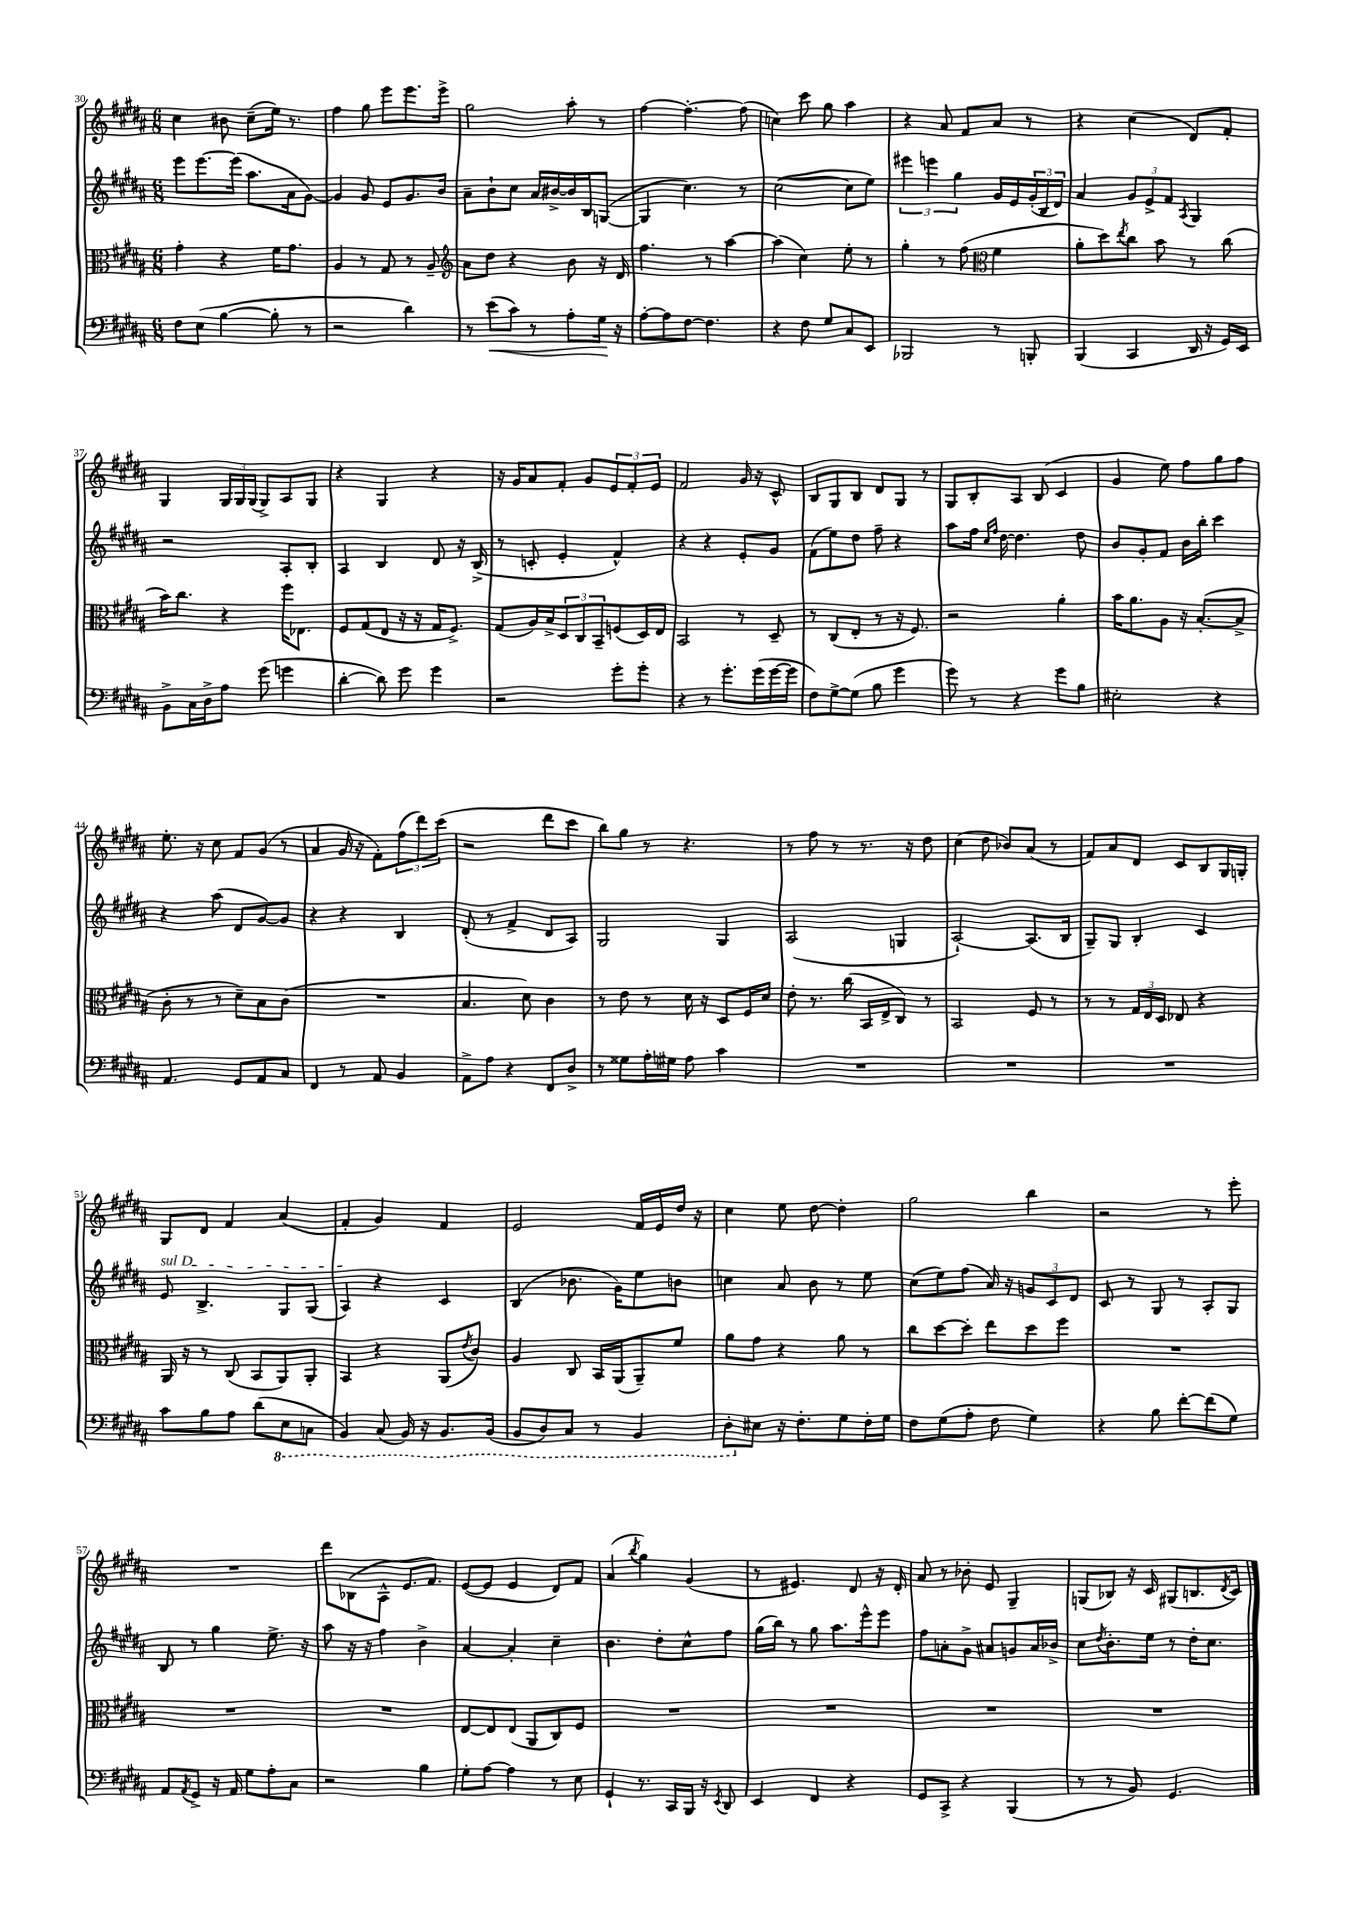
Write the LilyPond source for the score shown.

<<
\new StaffGroup <<
\new Staff = "s0" {
    \clef treble \key b \major \numericTimeSignature \time 6/8
    cis''4 bis'8 cis''8--( e''16) r8. |
    fis''4 gis''8 e'''8 e'''8. e'''16-> |
    gis''2 ais''8-. r8 |
    fis''4~ fis''4.~-. fis''8( |
    c''4) cis'''8 gis''8 ais''4 |
    r4 ais'8 fis'8 ais'8 r8 |
    r4 cis''4( dis'8) fis'8-. |
    gis4 \tuplet 3/2 { gis16 gis16 gis16( } gis8->) ais8 gis8 |
    r4 gis4 r4 |
    r16 gis'16 ais'8 fis'8-. gis'8 \tuplet 3/2 { e'8 fis'8-. e'8 } |
    fis'2 gis'16 r16 cis'8-^ |
    b8 gis8 b8 dis'8 gis8 r8 |
    gis8 b8-. ais8 b8( cis'4 |
    gis'4 e''8) fis''8 gis''8 fis''8 |
    e''8.-. r16 cis''8 fis'8 gis'8( r8 |
    ais'4 gis'16 r16 fis'8-.) \tuplet 3/2 { fis''8( dis'''8) cis'''8( } |
    r2 dis'''8 cis'''8 |
    b''8) gis''8 r8 r4. |
    r8 fis''8 r8 r8. r16 dis''8 |
    cis''4( dis''8 bes'8) ais'8( r8 |
    fis'8) ais'8 dis'8 cis'8 b8 gis16 g16-. |
    gis8 dis'8 fis'4 ais'4( |
    fis'4-. gis'4) fis'4 |
    e'2 fis'16 e'16 dis''16 r16 |
    cis''4 e''8 dis''8~ dis''4-. |
    gis''2 b''4 |
    r2 r8 e'''8-. |
    R2. |
    dis'''8 bes8( ais8-^ e'8. fis'8.) |
    e'8~( e'8 e'4 dis'8) fis'8 |
    ais'4( \acciaccatura { b''8 } gis''4) gis'4( |
    r8 eis'4.) dis'8 r16 dis'16-. |
    ais'8 r8 bes'8-. e'8 gis4-- |
    g8( bes8) r16 cis'16 gis8( b8. \acciaccatura { dis'8 } cis'16) \bar "|." |
}
\new Staff = "s1" {
    \clef treble \key b \major \numericTimeSignature \time 6/8
    e'''8 e'''8.~ e'''16( ais''8. ais'16 gis'8~) |
    gis'4 gis'8 e'8 gis'8. b'16 |
    ais'8-- b'8-! cis''8 ais'16 bis'16~-> bis'16 b16 g8~( |
    g4 cis''4.) r8 |
    cis''2~( cis''8 e''8) |
    \tuplet 3/2 { eis'''4 e'''4 gis''4 } gis'16 e'16 \tuplet 3/2 { gis'16-.( b16 dis'16) } |
    ais'4 \tuplet 3/2 { gis'8 e'8-> fis'8 } \acciaccatura { ais8 } gis4 |
    r2 ais8-. b8-. |
    ais4 b4 dis'8 r16 b16->( |
    r8 c'8-. e'4-. fis'4-^) |
    r4 r4 e'8-. gis'8 |
    fis'8( e''8) dis''8 fis''8-- r4 |
    ais''8 fis''16 \grace { cis''16 fis''16 } dis''16~ dis''4. dis''8 |
    b'8 gis'8-. fis'8 b'16 b''16-. cis'''4 |
    r4 ais''8( dis'8 gis'8~) gis'8 |
    r4 r4 b4 |
    dis'8-.( r8 fis'4-> dis'8 ais8) |
    gis2 gis4 |
    ais2( g4 |
    ais2~-!) ais8.( b16 |
    gis8--) gis8 b4-. cis'4 |
    \once \override TextSpanner.bound-details.left.text = \markup { \italic "sul D" } e'8\startTextSpan b4.-> gis8 gis8( |
    ais4\stopTextSpan) r4 cis'4 |
    b4( bes'8. gis'16) e''8 b'8 |
    c''4 ais'8 b'8 r8 e''8 |
    cis''8( e''8) fis''8( ais'16) r16 \tuplet 3/2 { g'8 cis'8 dis'8 } |
    cis'8 r8 gis8 r8 ais8-. gis8 |
    b8 r8 gis''4 e''8.-> r16 |
    ais''8 r16 r16 fis''4 b'4-> |
    ais'4~ ais'4-. cis''4-- |
    b'4. dis''8-. cis''8-^ fis''8 |
    gis''16( b''16) r8 gis''8 ais''8. e'''16-^ e'''8 |
    fis''8 a'8-. gis'8-> ais'8 g'8 ais'16 bes'16-> |
    cis''8 \acciaccatura { dis''8 } b'8.-. e''16 r8 dis''16-. cis''8. \bar "|." |
}
\new Staff = "s2" {
    \clef alto \key b \major \numericTimeSignature \time 6/8
    gis'4-. r4 fis'16 gis'8. |
    ais4 r8 gis8 r8 ais8-- |
    \clef treble ais'8 dis''8 r4 b'8 r16 dis'16 |
    fis''4. r8 ais''4~ |
    ais''4( cis''4) e''8-. r8 |
    gis''4-. r8 fis''8( \clef alto fis'4 |
    ais'8-. dis''8) \acciaccatura { e''8 } cis''8 b'8 r8 cis''8( |
    b'16) cis''8. r4 fis''16 ees8. |
    fis8 gis8( e8 r16 r16 gis16 fis8.->) |
    gis8( ais16) b16-> \tuplet 3/2 { dis8 cis8 b,8-- } f8( dis16) e16 |
    b,2 r8 dis8-- |
    r8 cis8( e8-. r8 r16 fis8.) |
    r2 ais'4-. |
    b'16 ais'8. ais8 r16 b8.~-.( b8-> |
    cis'8-. r8 r8 dis'8--) b8 cis'8( |
    R2. |
    b4. dis'8) cis'4 |
    r8 e'8 r8 dis'16 r16 dis8 fis16 dis'16 |
    e'8-. r8. cis''16( b,16 e16-> cis8) r8 |
    b,2 fis8 r8 |
    r8 r8 \tuplet 3/2 { gis16 e16 dis16 } ees8 r4 |
    ais,16 r16 r8 cis8( b,8 ais,8) ais,8-. |
    b,4 r4 ais,8( \acciaccatura { e'8 } cis'8) |
    ais4 cis8 b,16 ais,16( ais,8--) fis'8 |
    ais'8 gis'8 r4 ais'8 r8 |
    cis''8 dis''8~ dis''8-. e''8 dis''8 fis''8 |
    R2. |
    R2. |
    R2. |
    e8~ e8 e8( ais,8 cis8) fis8 |
    R2. |
    R2. |
    R2. |
    R2. \bar "|." |
}
\new Staff = "s3" {
    \clef bass \key b \major \numericTimeSignature \time 6/8
    fis8 e8( b4~ b8-. r8 |
    r2 dis'4) |
    r8 e'8\<( cis'8) r8 ais8-. gis16\! r16 |
    ais8~-. ais8 fis8~ fis4. |
    r4 fis8 gis8 cis8 e,8 |
    bes,,2 r8 b,,8-. |
    b,,4( cis,4 dis,16 r16 gis,16) e,16 |
    b,8-> cis16 dis16-> ais8 gis'8( g'4 |
    dis'4~-. dis'8) gis'8 gis'4 |
    r2 gis'8-. gis'8-. |
    r4 r8 gis'8.-. gis'16( gis'16~ gis'16 |
    fis8) gis8~-> gis8( b8 gis'4 |
    gis'8) r8 r4 gis'8 b8 |
    eis2-. r4 |
    ais,4. gis,8 ais,8 cis8 |
    fis,4 r8 ais,8 b,4 |
    ais,8-> ais8 r4 fis,8 dis8-> |
    r8 gisis8 ais16-. gis16 ais8 cis'4 |
    R2. |
    R2. |
    R2. |
    cis'8 b8 ais8 dis'8( \ottava #-1 e,8 c,8 |
    b,,4) cis,8( b,,16) r16 b,,8. b,,16( |
    b,,8 dis,8) cis,8 r8 b,,4 |
    dis,8-. \ottava #0 eis8 r16 fis8.-. gis8 fis16-. gis16 |
    fis8 gis8( ais8-. fis8 gis4) |
    r4 b8 fis'8~-. fis'8( gis8) |
    ais,8 \acciaccatura { ais,8 } gis,8-> r16 ais,16 gis8 ais8-. cis8 |
    r2 b4 |
    gis8-. ais8~ ais4 r8 e8 |
    gis,4-! r8. cis,16 b,,16 r16 \acciaccatura { e,8 } dis,8 |
    e,4 fis,4 r4 |
    gis,8 cis,8-> r4 b,,4( |
    r8 r8 b,8) gis,4. \bar "|." |
}
>>
>>
\layout { \context { \Score currentBarNumber = #30 } }
